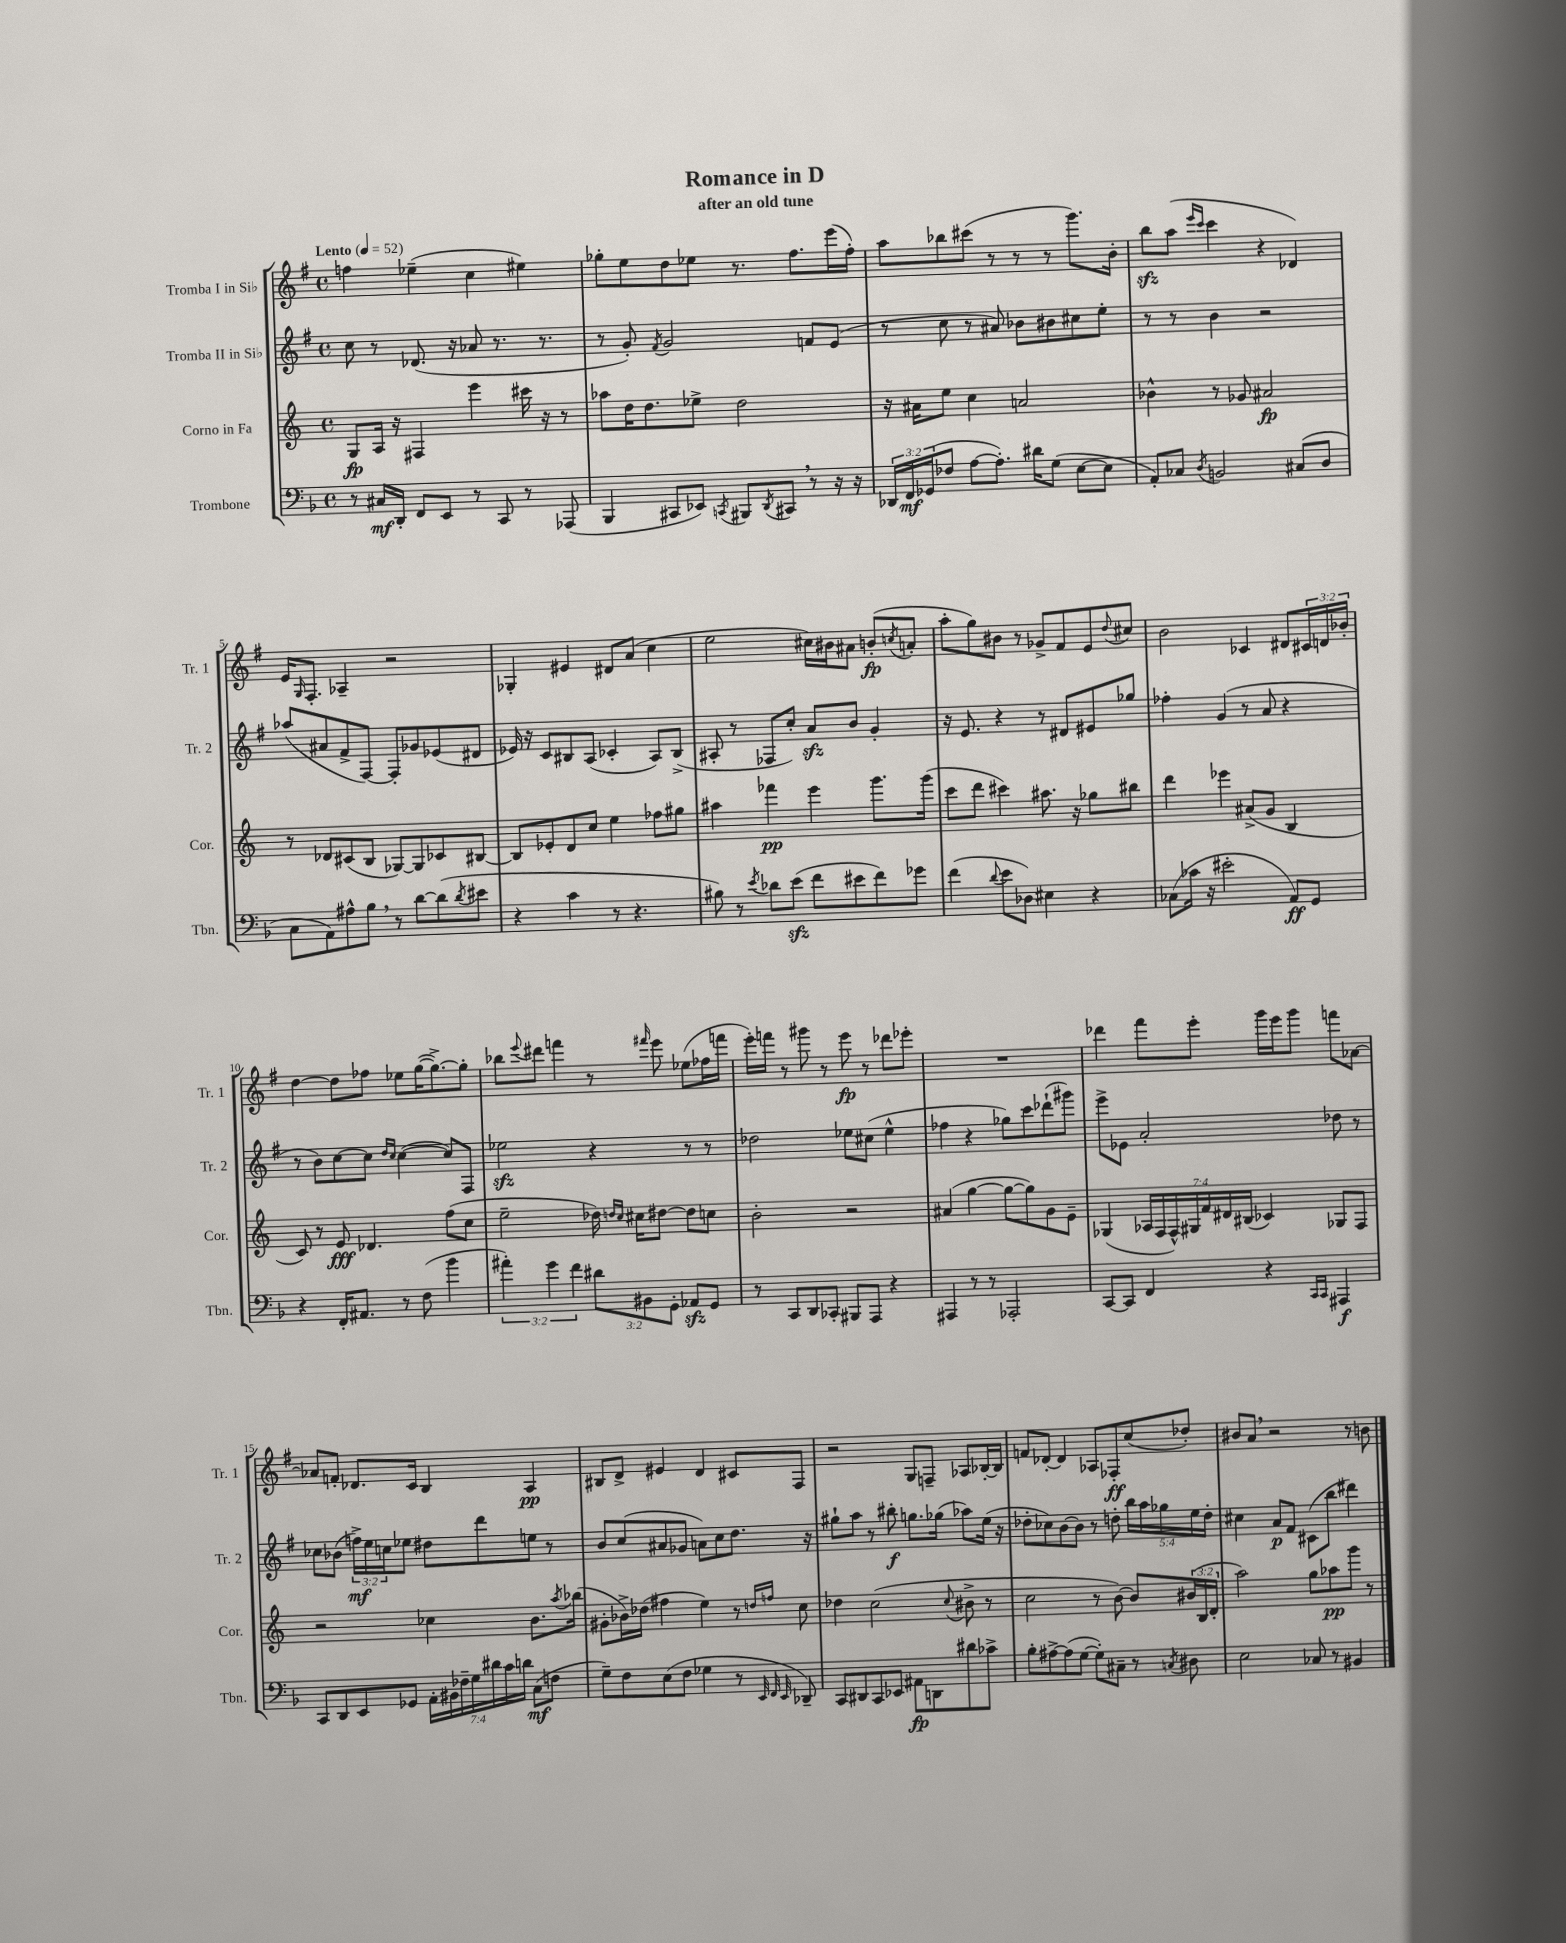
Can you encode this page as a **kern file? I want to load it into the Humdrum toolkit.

**kern	**kern	**kern	**kern
*staff4	*staff3	*staff2	*staff1
*clefF4	*clefG2	*clefG2	*clefG2
*k[b-]	*k[]	*k[f#]	*k[f#]
*M4/4	*M4/4	*M4/4	*M4/4
*met(c)	*met(c)	*met(c)	*met(c)
*MM52	*MM52	*MM52	*MM52
8r	8G	8cc	4ff
16C#	16A	8r	.
16DD'	16r	.	.
8FF	4F#	(8.d-	(4ee-~
8EE	.	.	.
.	.	16r	.
8r	4eee	8a-	4cc
8CC	.	8.r	.
8r	16ccc#	.	4ee#)
.	16r	8.r	.
(8AAA-	8r	.	.
=	=	=	=
4BBB-	8aa-	8r	8gg-'
.	16dd	8g')	8ee
.	8.dd	.	.
.	.	8qf#	.
8CC#	.	2g	8dd
8EE-)	8ee-^	.	8ee-
8qCC	.	.	.
8BBB#	2dd	.	8.r
8qDD	.	.	.
8CC#	.	.	.
.	.	.	8.ff#
8r	.	8f	.
16r	.	(8e	(16eee
16r	.	.	16ff#')
=	=	=	=
24DD-	16r	8r	8aa
24FF	.	.	.
.	16a#	.	.
(24GG-	.	.	.
8F-	8ee	8cc	8bb-
[8A	4cc	8r	(8ccc#
8.A'])	.	8a#)	8r
.	2a	8b-	8r
16d#	.	.	.
(8G	.	8b#	8r
[8E	.	8cc#	8.ggg)
8E]	.	8ee'	.
.	.	.	16b'
=	=	=	=
8AA')	4b-^^	8r	8bb
8C-	.	8r	(8aa
.	.	.	16qqeee
8qD	.	.	16qqccc
2BB	8r	4b	4ccc
.	8g-	.	.
.	2a#	2r	4r
(8C#	.	.	4d-)
8D	.	.	.
=	=	=	=
8C	8r	(8aa-	16e
.	.	.	16qqG
.	.	.	8.F#'
8AA)	8d-	8a#	.
8A#^^	(8c#	8f#^	4A-~
8B-	8B	[8F#)	.
8r	[8G-)	8F#']	2r
[8d	8G-]	8g-	.
(8d]	8c-	(8e-	.
8qd	.	.	.
8e#	[8B#	8d#	.
=	=	=	=
4r	8B#]	16e-)	4G-'
.	.	16r	.
.	8e-'	8c	.
4c	8d	8B#	4e#
.	8cc	(8A	.
8r	4ee	4c-'	8d#
4.r	.	.	(8a
.	8ff-	8A)	4cc
.	8gg#	(8B#^	.
=	=	=	=
8B#)	4aa#	8A#'	2ee
8r	.	8r	.
8qe	.	.	.
8d-	4fff-	8F-	.
(8e	.	8cc')	.
8f	4eee	8a	16cc#)
.	.	.	16b#
8e#	.	8b	8a#
8f)	8.ggg	4g'	(8b'
.	.	.	8qcc
8g-	.	.	8a'
.	(16ggg	.	.
=	=	=	=
(4f	8ccc	16r	8aa'
.	.	8.e	.
.	8ddd	.	8gg)
8qqd	.	.	.
8e	4ccc#)	4r	8b#
8D-)	.	.	8r
4E#	8.aa#	8r	8g-^
.	.	8d#	8f#
.	16r	.	.
4r	8gg-	8e#	8e
.	.	.	8qqdd
.	8bb#	8gg-	8cc#
=	=	=	=
(8C-	4ddd	4ff-'	2b
16c-	.	.	.
16r	.	.	.
2e#'	4eee-	(4g	.
.	(8a#^	8r	4c-
.	8g	8a	.
8AA)	4B	4r	8d#
8GG	.	.	24c#
.	.	.	24d
.	.	.	24b-'
=	=	=	=
4r	8c)	8r	[4dd
.	8r	8b)	.
16FF'	8e	[8cc	8dd]
8.AA#	.	.	.
.	4.d-	8cc]	8ff-
.	.	16qqdd	.
.	.	16qqcc	.
8r	.	([4cc	8ee-
(8F	.	.	([16gg
.	.	.	8.gg^_)
4b-	(8ff	8cc])	.
.	8cc	8F#	8gg']
=	=	=	=
6a#')	2ee~	2ee-	8bb-
.	.	.	8qqeee
.	.	.	8ddd#
6g	.	.	.
.	.	.	4fff
6f	.	.	.
12d#	16dd-)	4r	8r
.	16qqdd	.	.
.	16qqcc	.	.
.	16cc#	.	.
12BB#	.	.	.
.	.	.	16qqfff#
.	[8dd#	.	8eee
12GG'	.	.	.
8AA-	8dd#]	8r	(8ee-
8GG	8cc	8r	16ff-
.	.	.	16fff
=	=	=	=
8r	2b'	2dd-	16eee')
.	.	.	16fff
8CC	.	.	8r
8DD	.	.	8ggg#
8CC-'	.	.	8r
8BBB#	2r	8ee-	8eee
8AAA	.	(8cc#	8r
4r	.	4ee-^^	8ddd-
.	.	.	8eee-'
=	=	=	=
4AAA#	(4a#	4ff-	1r
8r	[4gg	4r	.
8r	.	.	.
2AAA-'	8gg_	8gg-)	.
.	8gg])	8ccc	.
.	8g	(8ddd-`	.
.	8e~	8ggg#)	.
=	=	=	=
[8CC	(4G-	8eee^	4ddd-
8CC]	.	8e-	.
4FF	28A-	2a'	8fff#
.	28F	.	.
.	28F^^)	.	.
.	28G#	.	.
.	.	.	8eee'
.	28f	.	.
.	28d#	.	.
.	(28B#	.	.
4r	4c-)	.	16ggg
.	.	.	16eee
.	.	.	8ggg
16qqCC	.	.	.
16qqCC	.	.	.
4AAA#	8G-	8dd-	8fff
.	8F	8r	[8a-
=	=	=	=
8CC	2r	8cc-	8a-]
8DD	.	(8b-	8f'
8EE	.	24ff^)	8.d-
.	.	24ee	.
.	.	24cc	.
8GG-	.	8ee-	.
.	.	.	16c
28AA'	4cc-	8dd#	4B
28BB#	.	.	.
28F-~	.	.	.
28G	.	.	.
.	.	8ddd	.
28d#	.	.	.
28c	.	.	.
28d	.	.	.
(8C	8.b	8ee	4A
8F	.	8r	.
.	8qaa	.	.
.	(16bb-	.	.
=	=	=	=
8G~)	8g#'	8b	8B#
8F	16b-^)	(8cc	8d^
.	(16dd-	.	.
(8E	4ff#	8a#	4e#
8F	.	8g-	.
4G-	4ee)	8a)	4d
.	.	8cc	.
8r	8r	8.dd	8c#
32qqEE	.	.	.
32qqFF	16qqdd	.	.
32qqEE	16qqff	.	.
8DD-~)	8cc	.	8F#
.	.	16r	.
=	=	=	=
8CC	4dd-	8gg#`	2r
8DD#	.	8aa	.
8CC	(2cc	8r	.
8EE-	.	8bb#'	.
8AA#	.	8.gg	8G
8DD	.	.	8F~
.	.	(16gg-	.
.	8qqcc	.	.
8d#	8b#^	8aa-)	8A-
8c-^	8r	(16ee	[16B-'
.	.	16r	16B-]
=	=	=	=
8B-'	2cc	8dd-'	8f
[8A#^	.	8cc-)	[8d-'
(8A#]	.	[8b	4d-]
[8G	.	8b]	.
8G'])	8r	8r	8A-
8C#~	[8b)	8dd'	8F-'
8r	8b]	20bb	(8cc
.	.	20aa	.
.	.	20gg-	.
8qC	.	.	.
8D#	(24b#	.	8dd-')
.	.	20ee	.
.	24B	.	.
.	.	20dd'	.
.	24d'	.	.
=	=	=	=
2E	2aa)	4cc#	8b#
.	.	.	8a
.	.	8a	2r
.	.	8f#	.
8C-	8gg	(8c#	.
8r	8aa-	8bb	.
4BB#	8ggg	4ddd#)	8r
.	8r	.	8b
==	==	==	==
*-	*-	*-	*-
